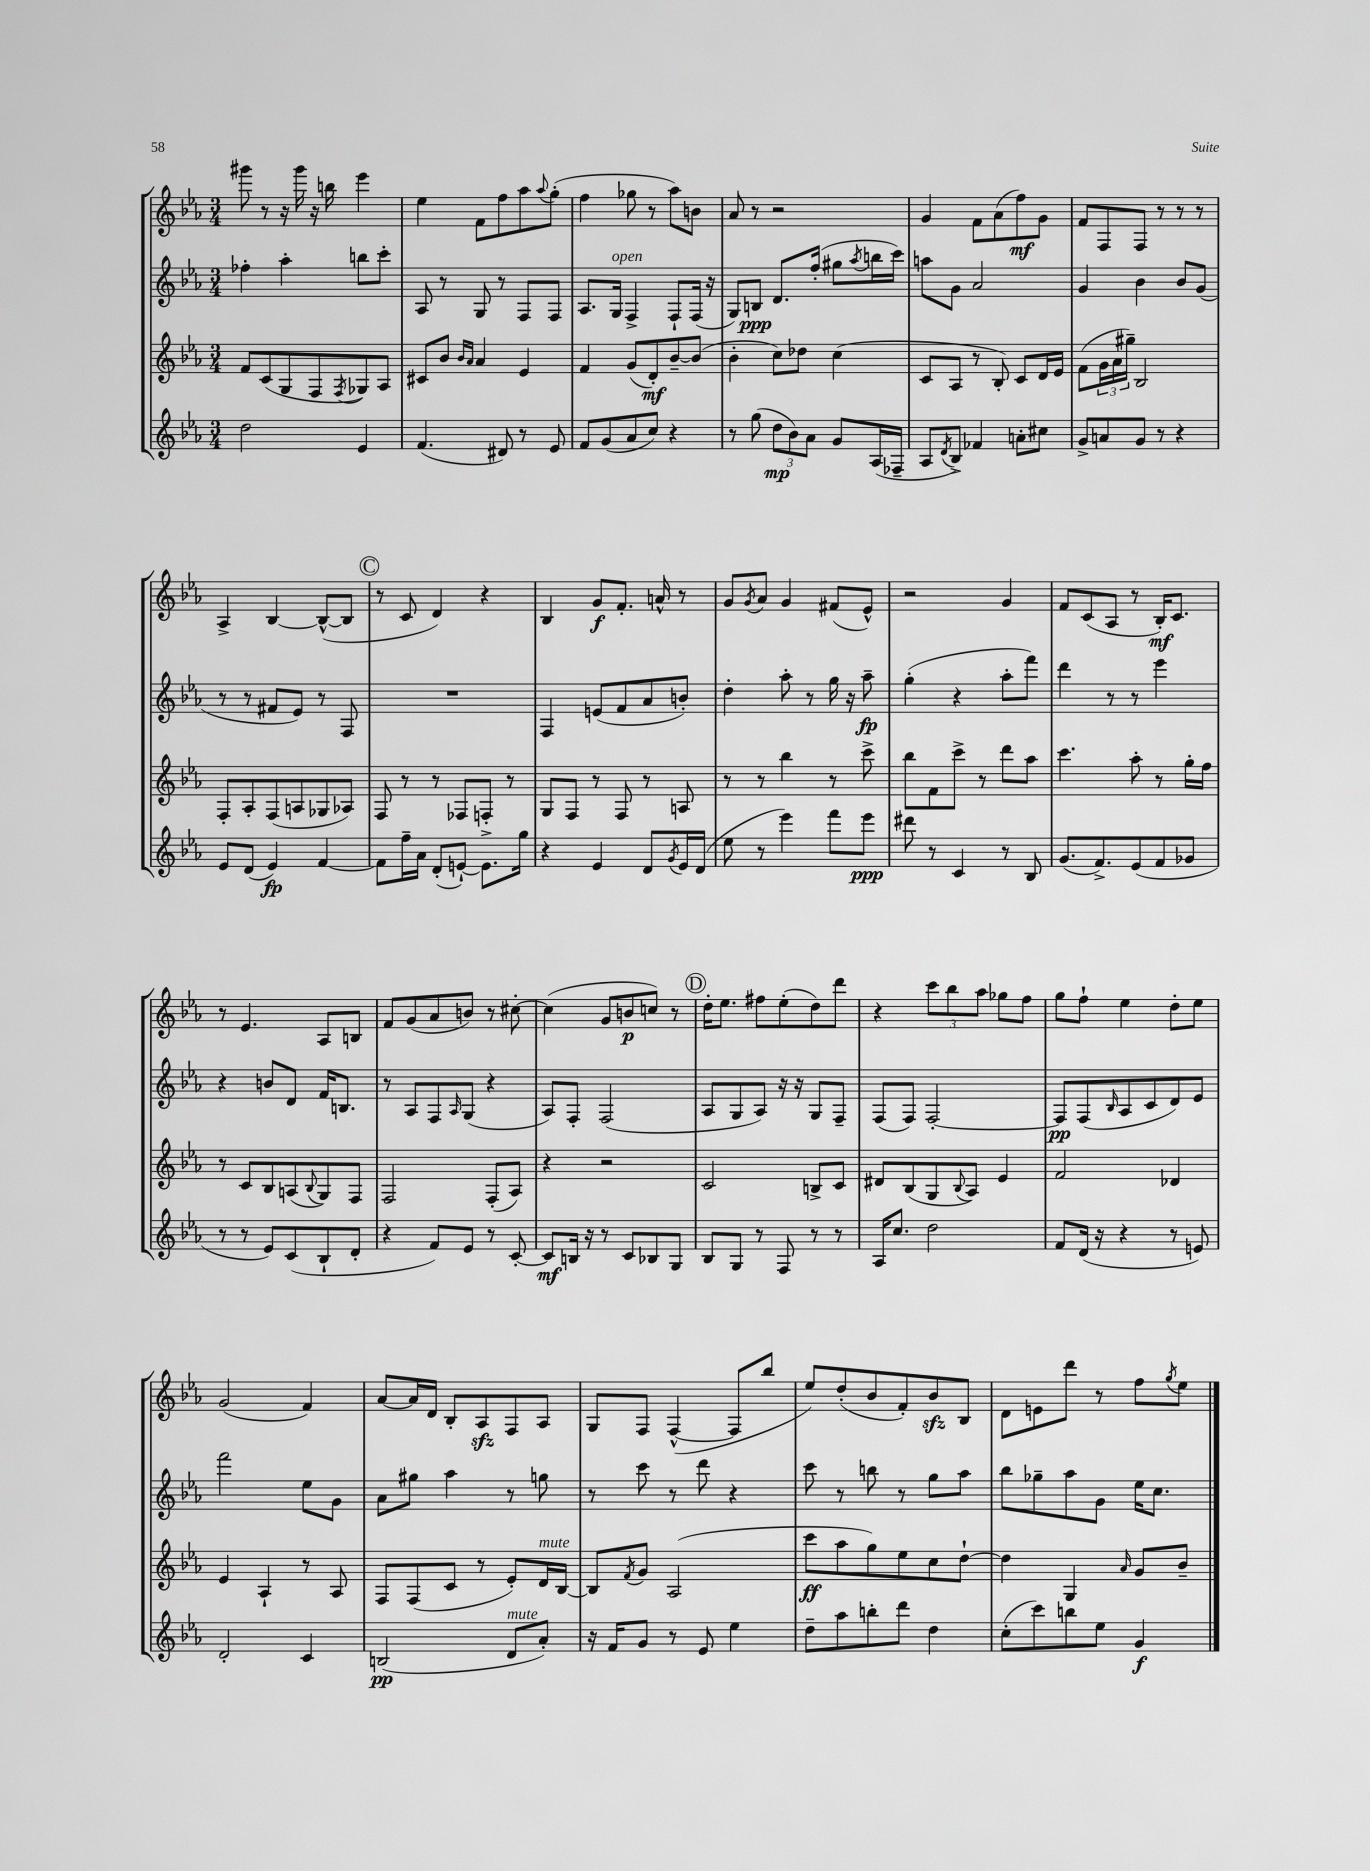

**kern	**kern	**kern	**kern
*staff4	*staff3	*staff2	*staff1
*clefG2	*clefG2	*clefG2	*clefG2
*k[b-e-a-]	*k[b-e-a-]	*k[b-e-a-]	*k[b-e-a-]
*M3/4	*M3/4	*M3/4	*M3/4
2dd	8f	4ff-'	8ggg#
.	(8c	.	8r
.	8G	4aa-'	16r
.	.	.	16ggg#
.	8F	.	16r
.	.	.	16bb
.	8qF	.	.
4e-	8G-)	8bb	4eee-
.	8A-	8ccc'	.
=	=	=	=
(4.f	8c#	8A-	4ee-
.	8b-	8r	.
.	16qqb-	.	.
.	16qqa-	.	.
.	4a-	8G	8f
8d#)	.	8r	8ff
8r	4e-	8F	8aa-
.	.	.	8qqaa-
8e-	.	8F	(8gg'
=	=	=	=
8f	4f	8.A-	4ff
(8g	.	.	.
.	.	16G	.
8a-	(8g	4F^	8gg-
8cc)	8d')	.	8r
4r	[8b-~	8F`	8aa-)
.	(8b-]	(16F	8b
.	.	16r	.
=	=	=	=
8r	4b-'	8G)	8a-
(8gg	.	8B	8r
12dd	8cc)	8.d	2r
12b-)	.	.	.
.	8dd-	.	.
12a-	.	.	.
.	.	(16ff'	.
8g	(4cc	8gg#	.
.	.	8qaa-	.
(16A-	.	16bb	.
16F-~	.	16ccc)	.
=	=	=	=
8A-	8c	8aa	4g
8qd	.	.	.
8B-^)	8A-	8g	.
4f-	8r	2a-	8f
.	8B-')	.	(8a-
8a'	8c	.	8ff)
8cc#	16d	.	8g
.	16e-	.	.
=	=	=	=
8g^	(8f	4g	8f
8a	24g	.	8F
.	24a-	.	.
.	24gg#~)	.	.
8g	2B-	4b-	8F
8r	.	.	8r
4r	.	8b-	8r
.	.	(8g	8r
=	=	=	=
8e-	8F'	8r	4A-^
(8d	8A-'	8r	.
4e-)	(8F	8f#	[4B-
.	8A	8e-)	.
[4f	8G-	8r	(8B-^^_
.	8A-)	8F	8B-]
=	=	=	=
8f]	8F	2.r	8r
16ff~	8r	.	8c
16a-	.	.	.
(8d'	8r	.	4d)
[8e`)	8F-	.	.
8.e^]	8F'	.	4r
.	8r	.	.
16gg	.	.	.
=	=	=	=
4r	8G	4F	4B-
.	8F	.	.
4e-	8r	(8e	8g
.	8F	8f	8.f'
8d	8r	8a-	.
.	.	.	16a^^
8qg	.	.	.
16e-	8A	8b')	8r
(16d	.	.	.
=	=	=	=
8ee-	8r	4dd'	8g
.	.	.	8qg
8r	8r	.	8a-
4eee-)	4bb-	8aa-'	4g
.	.	8r	.
8fff	8r	16gg	(8f#
.	.	16r	.
8eee-	8ccc^	8aa-~	8e-^^)
=	=	=	=
8ddd#	8bb-	(4gg'	2r
8r	8f	.	.
4c	8ccc^	4r	.
.	8r	.	.
8r	8ddd	8aa-'	4g
8B-	8aa-	8fff)	.
=	=	=	=
(8.g	4.ccc	4ddd	8f
.	.	.	(8c
8.f^)	.	.	.
.	.	8r	8A-
(8e-	8aa-'	8r	8r
8f	8r	4eee-	16B-')
.	.	.	8.c
8g-	16gg'	.	.
.	16ff	.	.
=	=	=	=
8r	8r	4r	8r
8r	8c	.	4.e-
8e-)	8B-	8b	.
(8c	(8A	8d	.
.	8qqB-	.	.
8B-`	8G)	16f	8A-
.	.	8.B	.
8d'	8F	.	8B
=	=	=	=
4r	2F	8r	8f
.	.	8A-	(8g
8f)	.	8F	8a-
.	.	16qqA-	.
8e-	.	(8G	8b)
8r	(8F'	4r	8r
[8c'	8A-)	.	[8cc#'
=	=	=	=
8c]	4r	8A-)	(4cc#]
16B	.	8F'	.
16r	.	.	.
8r	2r	(2F	8g
8c	.	.	8b
8B-	.	.	8cc)
8G	.	.	8r
=	=	=	=
8B-	2c	8A-	16dd'
.	.	.	8.ee-
8G	.	8G	.
8r	.	8A-)	8ff#
8F	.	16r	(8ee-'
.	.	16r	.
8r	8B^	8G	8dd)
8r	8c	8F~	8ddd
=	=	=	=
16A-	8d#	(8F	4r
8.cc	.	.	.
.	(8B-	8F)	.
2dd	8G	[2F'	12ccc
.	.	.	12bb-
.	8qqB-	.	.
.	8A-)	.	.
.	.	.	12aa-
.	4e-	.	8gg-
.	.	.	8ff
=	=	=	=
8f	2f	8F]	8gg
(16d	.	(8F	8ff`
16r	.	.	.
.	.	16qqB-	.
4r	.	8A-	4ee-
.	.	8c	.
8r	4d-	8d)	8dd'
8e)	.	8e-	8ee-
=	=	=	=
2d'	4e-	2fff	(2g
.	4A-`	.	.
4c	8r	8ee-	4f)
.	8A-	8g	.
=	=	=	=
(2B	8F	8a-	[8a-
.	(8F	8gg#	16a-]
.	.	.	16d
.	8c	4aa-	8B-'
.	8r	.	8A-
8d	8e-')	8r	8F
8a-')	16d	8gg	8A-
.	[16B-	.	.
=	=	=	=
16r	8B-]	8r	8G
16f	.	.	.
.	8qf	.	.
8g	8g	8ccc	8F
8r	(2A-	8r	([4F^^
8e-	.	8ddd	.
4ee-	.	4r	8F]
.	.	.	8bb-
=	=	=	=
8dd~	8ccc	8ccc	8ee-)
8aa-	8aa-	8r	(8dd'
8bb'	8gg)	8bb	8b-
8ddd	8ee-	8r	8f')
4dd	8cc	8gg	8b-
.	[8dd`	8aa-	8B-
=	=	=	=
(8cc'	4dd]	8bb-	8d
8ccc)	.	8gg-~	8e
8bb	4G	8aa-	8ddd
8ee-	.	8g	8r
.	16qqa-	.	.
4g	8g	16ee-	8ff
.	.	8.cc	.
.	.	.	8qgg
.	8b-~	.	8ee-
==	==	==	==
*-	*-	*-	*-
